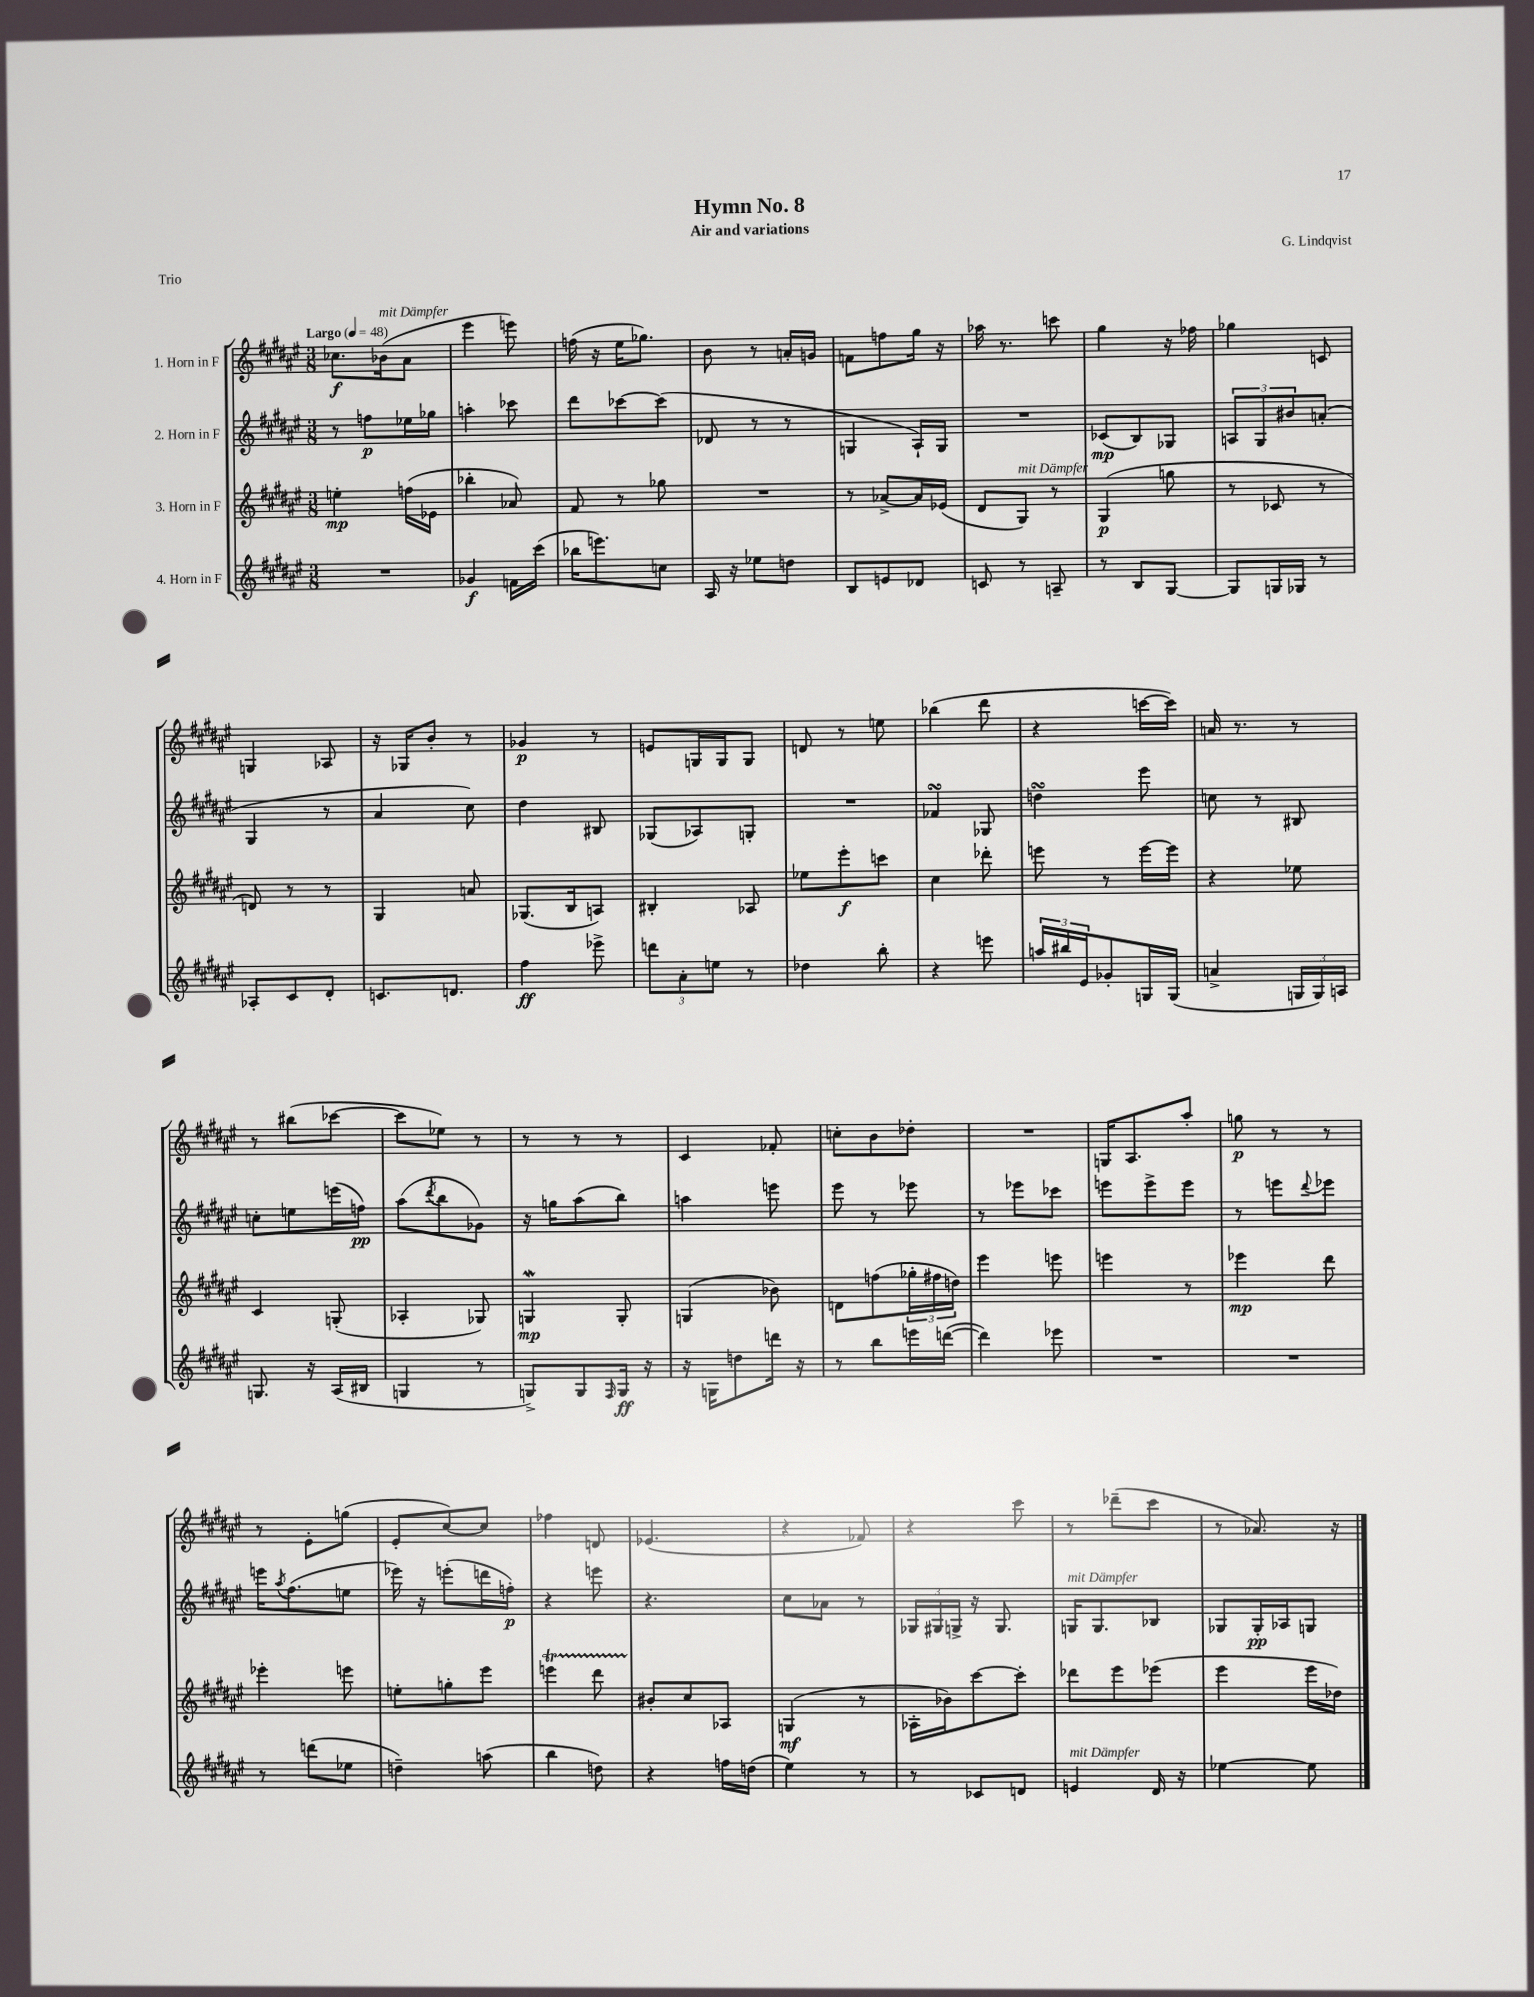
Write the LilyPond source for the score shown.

\header { title = "Hymn No. 8" composer = "G. Lindqvist" subtitle = "Air and variations" piece = "Trio" }
<<
\new StaffGroup <<
\new Staff = "s0" \with { instrumentName = "1. Horn in F" } {
    \clef treble \key fis \major \numericTimeSignature \time 3/8 \tempo "Largo" 4 = 48
    ces''8.\f bes'16^\markup { \italic "mit Dämpfer" }( ais'8 |
    eis'''4 e'''8) |
    f''16( r16 eis''16 ges''8.) |
    b'8 r8 a'16-. g'16 |
    f'8 f''8 gis''16 r16 |
    aes''16 r8. c'''8 |
    gis''4 r16 fes''16 |
    ges''4 c'8 |
    g4 aes8 |
    r16 ges16 b'8-. r8 |
    ges'4\p r8 |
    e'8 g16 g16 g8 |
    d'8 r8 e''8 |
    bes''4( dis'''8 |
    r4 c'''16~ c'''16) |
    a'16 r8. r8 |
    r8 bis''8( ces'''8~ |
    ces'''8 ees''8) r8 |
    r8 r8 r8 |
    cis'4 fes'8-. |
    c''8-. b'8 des''8-. |
    R4. |
    g16 ais8. ais''8-. |
    g''8\p r8 r8 |
    r8 eis'8-. g''8( |
    eis'8-. cis''8~) cis''8 |
    fes''4 d'8 |
    ees'4.( |
    r4 fes'8) |
    r4 cis'''8 |
    r8 des'''8--( cis'''8 |
    r8 aes'8.) r16 \bar "|." |
}
\new Staff = "s1" \with { instrumentName = "2. Horn in F" } {
    \clef treble \key fis \major \numericTimeSignature \time 3/8
    r8 f''8\p ees''16 ges''16 |
    a''4-. ces'''8 |
    dis'''8 ces'''8~ ces'''8( |
    des'8 r8 r8 |
    g4 ais16-!) g16 |
    R4. |
    ces'8\mp( b8) ges8 |
    \tuplet 3/2 { a8 gis8 bis'8 } a'8-.( |
    gis4 r8 |
    ais'4 cis''8) |
    dis''4 bis8 |
    ges8( aes8) g8-. |
    R4. |
    fes'4\turn ges8 |
    d''4\turn eis'''8 |
    c''8 r8 bis8 |
    c''8-. e''8 e'''16( f''16\pp) |
    ais''8( \acciaccatura { dis'''8 } b''8 ges'8) |
    r16 g''16 ais''8( b''8) |
    a''4 e'''8 |
    eis'''8 r8 ees'''8 |
    r8 ees'''8 ces'''8 |
    e'''8 e'''8-> e'''8 |
    r8 e'''8 \appoggiatura { dis'''8 } ees'''8 |
    e'''16 \acciaccatura { ais''8 } fis''8.( e''8 |
    ees'''16) r16 e'''8-.( d'''16 f''16-.\p) |
    r4 e'''8 |
    r4. |
    cis''8 aes'8 r8 |
    \tuplet 3/2 { ges16 gis16 g16-> } r16 g8. |
    g16^\markup { \italic "mit Dämpfer" } g8. bes8 |
    ges8 ges16-.\pp aes16 g8 \bar "|." |
}
\new Staff = "s2" \with { instrumentName = "3. Horn in F" } {
    \clef treble \key fis \major \numericTimeSignature \time 3/8
    e''4-.\mp f''16( ees'16 |
    bes''4-. aes'8) |
    fis'8 r8 ges''8 |
    R4. |
    r8 aes'8~-> aes'16 ees'16( |
    dis'8 gis8^\markup { \italic "mit Dämpfer" }) r8 |
    gis4\p( g''8 |
    r8 ces'8 r8 |
    d'8) r8 r8 |
    gis4 a'8 |
    ges8.( b16 a8) |
    bis4-. aes8 |
    ees''8 eis'''8-.\f c'''8 |
    cis''4 des'''8-. |
    e'''8 r8 e'''16~ e'''16 |
    r4 ees''8 |
    cis'4 g8-.( |
    aes4-. ges8) |
    g4\mordent\mp g8-. |
    g4( bes'8) |
    d'8 f''8( \tuplet 3/2 { ges''16-. fis''16 d''16) } |
    eis'''4 e'''8 |
    e'''4 r8 |
    ees'''4\mp dis'''8 |
    ees'''4-. e'''8 |
    e''8-. g''8-. eis'''8 |
    e'''4\startTrillSpan dis'''8 |
    bis'8-.\stopTrillSpan cis''8 aes8 |
    g4\mf( r8 |
    aes16-. bes'16) cis'''8~ cis'''8-. |
    des'''8 eis'''8 ees'''8( |
    eis'''4 eis'''16 des''16) \bar "|." |
}
\new Staff = "s3" \with { instrumentName = "4. Horn in F" } {
    \clef treble \key fis \major \numericTimeSignature \time 3/8
    R4. |
    ges'4\f f'16 cis'''16( |
    bes''16 e'''8.) c''8 |
    ais16 r16 ees''8 d''8 |
    b8 e'8 des'8 |
    c'8 r8 a8-- |
    r8 b8 gis8~ |
    gis8 g16 ges16 r8 |
    aes8-. cis'8 dis'8-. |
    c'8. d'8. |
    fis''4\ff ees'''8-> |
    \tuplet 3/2 { d'''8 ais'8-. e''8 } r8 |
    des''4 b''8-. |
    r4 e'''8 |
    \tuplet 3/2 { a''16 bis''16 eis'16 } ges'8-. g16 g16( |
    a'4-> \tuplet 3/2 { g16 g16) a16 } |
    g8. r16 ais16( bis16 |
    g4 r8 |
    g8->) g8 \grace { fis16 } g16\ff r16 |
    r16 g16 d''8 d'''16 r16 |
    r8 b''8 e'''16 d'''16~( |
    d'''4) ees'''8 |
    R4. |
    R4. |
    r8 d'''8( ees''8 |
    d''4--) a''8( |
    b''4 d''8) |
    r4 f''16 d''16( |
    eis''4) r8 |
    r8 ces'8 d'8 |
    e'4^\markup { \italic "mit Dämpfer" } dis'16 r16 |
    ees''4~ ees''8 \bar "|." |
}
>>
>>
\layout { \context { \Score \remove "Bar_number_engraver" } }
